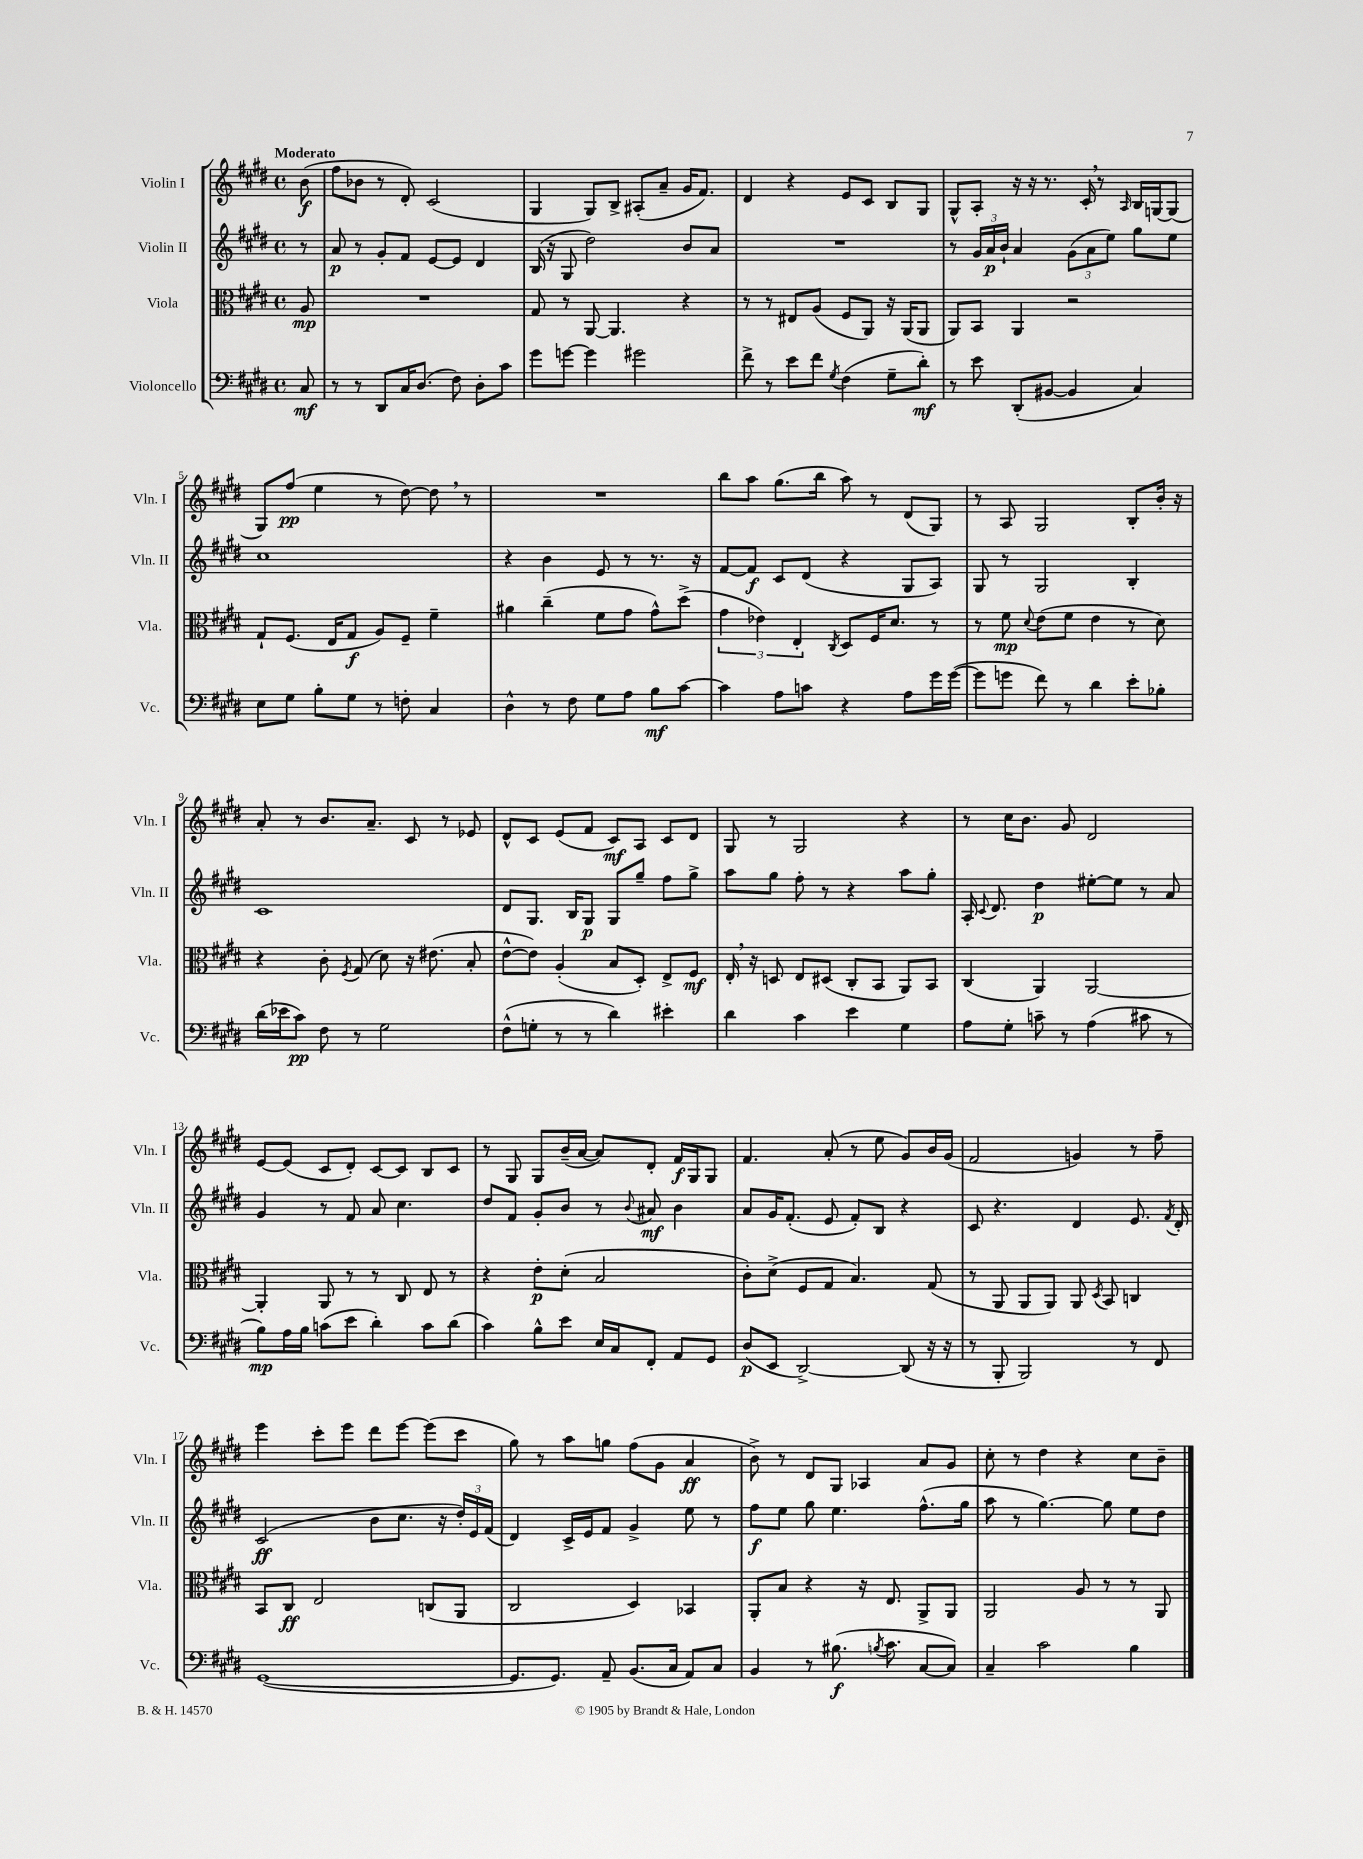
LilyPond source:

<<
\new StaffGroup <<
\new Staff = "s0" \with { instrumentName = "Violin I" shortInstrumentName = "Vln. I" } {
    \clef treble \key e \major \defaultTimeSignature \time 4/4 \partial 8 \tempo "Moderato"
    \autoBeamOff b'8\f( |
    fis''8[ bes'8] r8 dis'8-.) cis'2( |
    gis4 gis8[) b8]-> ais8[-.( a'8]-- gis'16[ fis'8.]) |
    dis'4 r4 e'8[ cis'8] b8[ gis8] |
    gis8[-^ a8]-. r16 r16 r8. cis'16-. \breathe r8 \grace { a16 } b16[ g16~ g8]( |
    gis8[) fis''8]\pp( e''4 r8 dis''8~) dis''8 \breathe r8 |
    R1 |
    b''8[ a''8] gis''8.[( b''16] a''8) r8 dis'8[( gis8]) |
    r8 a8 gis2 b8[-. b'16]-. r16 |
    a'8-. r8 b'8.[ a'8.]-- cis'8 r8 ees'8 |
    dis'8[-^ cis'8] e'8[( fis'8] cis'8[\mf) a8] cis'8[ dis'8] |
    gis8 r8 gis2 r4 |
    r8 cis''16[ b'8.] gis'8 dis'2 |
    e'8[~ e'8]( cis'8[ dis'8]-.) cis'8[~ cis'8] b8[ cis'8] |
    r8 gis8 gis8[ b'16--( a'16]~ a'8[) dis'8]-. fis'16[\f gis16 gis8] |
    fis'4. a'8-.( r8 e''8 gis'8[) b'16 gis'16]( |
    fis'2 g'4) r8 fis''8-- |
    e'''4 cis'''8[-. e'''8] dis'''8[ e'''8]~ e'''8[( cis'''8] |
    gis''8) r8 a''8[ g''8] fis''8[( gis'8] a'4\ff |
    b'8->) r8 dis'8[ gis8] aes4 a'8[ gis'8] |
    cis''8-. r8 dis''4 r4 cis''8[ b'8]-- \bar "|." |
}
\new Staff = "s1" \with { instrumentName = "Violin II" shortInstrumentName = "Vln. II" } {
    \clef treble \key e \major \defaultTimeSignature \time 4/4 \partial 8
    \autoBeamOff r8 |
    a'8\p r8 gis'8[-. fis'8] e'8[~ e'8] dis'4 |
    b16( r16 gis8 dis''2) b'8[ a'8] |
    R1 |
    r8 \tuplet 3/2 { gis'16[ a'16\p b'16]-! } a'4 \tuplet 3/2 { gis'8[( a'8 e''8]) } gis''8[ e''8] |
    cis''1 |
    r4 b'4 e'8 r8 r8. r16 |
    fis'8[~ fis'8]\f cis'8[ dis'8]( r4 gis8[ a8]) |
    gis8 r8 gis2 b4-. |
    cis'1 |
    dis'8[ gis8.] b16[ gis8]\p gis8[ gis''8]-- fis''8[ gis''8]-> |
    a''8[ gis''8] fis''8-. r8 r4 a''8[ gis''8]-. |
    a16-. \appoggiatura { cis'8 } dis'8. dis''4\p eis''8[~-. eis''8] r8 a'8 |
    gis'4 r8 fis'8 a'8 cis''4. |
    dis''8[ fis'8] gis'8[-. b'8] r8 \appoggiatura { b'8 } ais'8\mf b'4 |
    a'8[ gis'16 fis'8.]-.( e'8 fis'8[-.) b8] r4 |
    cis'8 r4. dis'4 e'8. \acciaccatura { fis'8 } dis'16-. |
    cis'2\ff( b'8[ cis''8.] r16 \tuplet 3/2 { dis''16[-.) e'16 fis'16]( } |
    dis'4) cis'16[-> e'16 fis'8] gis'4-> e''8 r8 |
    fis''8[\f e''8] gis''8 e''4. fis''8.[-^( gis''16] |
    a''8 r8 gis''4.~) gis''8 e''8[ dis''8] \bar "|." |
}
\new Staff = "s2" \with { instrumentName = "Viola" shortInstrumentName = "Vla." } {
    \clef alto \key e \major \defaultTimeSignature \time 4/4 \partial 8
    \autoBeamOff a8\mp |
    R1 |
    gis8 r8 a,8~ a,4. r4 |
    r8 r8 eis8[ a8]( fis8[ a,8]) r16 a,16[( a,8] |
    a,8[) b,8] a,4 r2 |
    gis8[-! fis8.]( e16[ gis8]\f a8[) fis8]-- fis'4-- |
    ais'4 cis''4--( fis'8[ gis'8] gis'8[-^) dis''8]->( |
    \tuplet 3/2 { gis'4 ees'4) e4-. } \acciaccatura { cis8 } dis8[ fis16 dis'8.] r8 |
    r8 fis'8\mp \appoggiatura { dis'8 } e'8[( fis'8] e'4 r8 dis'8) |
    r4 cis'8-. \acciaccatura { fis8 } gis8( dis'8) r16 eis'8.( b8-. |
    e'8[~-^ e'8]) a4-.( b8[ dis8]-.) e8[-> fis8]\mf |
    e16-. \breathe r16 d8 e8[ dis8]( cis8[-. b,8] a,8[) b,8] |
    cis4( a,4) a,2~ |
    a,4-. a,8 r8 r8 cis8 e8 r8 |
    r4 e'8[-.\p dis'8]-.( b2 |
    cis'8[-.) dis'8]->( fis8[ gis8] b4.) gis8( |
    r8 a,8 a,8[ a,8]) a,8 \acciaccatura { dis8 } b,8 c4 |
    b,8[ cis8]\ff e2 c8[( a,8] |
    cis2 dis4) bes,4 |
    a,8[-. b8] r4 r16 e8. a,8[-> a,8] |
    a,2 a8 r8 r8 a,8 \bar "|." |
}
\new Staff = "s3" \with { instrumentName = "Violoncello" shortInstrumentName = "Vc." } {
    \clef bass \key e \major \defaultTimeSignature \time 4/4 \partial 8
    \autoBeamOff cis8\mf |
    r8 r8 dis,8[ cis16 dis8.]( fis8) dis8[-. cis'8] |
    gis'8[ g'8]~ g'4 gis'2 |
    fis'8-> r8 e'8[ fis'8] \acciaccatura { gis8 } fis4( gis8[-- dis'8]-.\mf) |
    r8 e'8 dis,8[-.( bis,8]~ bis,4 cis4) |
    e8[ gis8] b8[-. gis8] r8 f8-. cis4 |
    dis4-^ r8 fis8 gis8[ a8] b8[\mf cis'8]~ |
    cis'4 a8[ c'8] r4 a8[ gis'16 gis'16]~( |
    gis'8[ g'8] fis'8) r8 dis'4 e'8[-. bes8]-. |
    dis'16[( ees'16 cis'8]\pp) fis8 r8 gis2 |
    fis8[-^( g8]-. r8 r8 dis'4) eis'4-. |
    dis'4 cis'4 e'4 gis4 |
    a8[ gis8]-. c'8-- r8 a4( cis'8 r8 |
    b8[\mp) a16 b16] c'8[( e'8] dis'4-.) c'8[ dis'8]( |
    cis'4) b8[-^ e'8] e16[ cis16 fis,8]-. a,8[ gis,8] |
    dis8[\p( e,8] dis,2~->) dis,8( r16 r16 |
    r8 b,,8-. b,,2) r8 fis,8 |
    gis,1~( |
    gis,8.[ gis,8.]) a,8-- b,8.[( cis16] a,8[) cis8] |
    b,4 r8 bis8.\f( \acciaccatura { b8 } cis'8. cis8[~ cis8]) |
    cis4-- cis'2 b4 \bar "|." |
}
>>
>>
